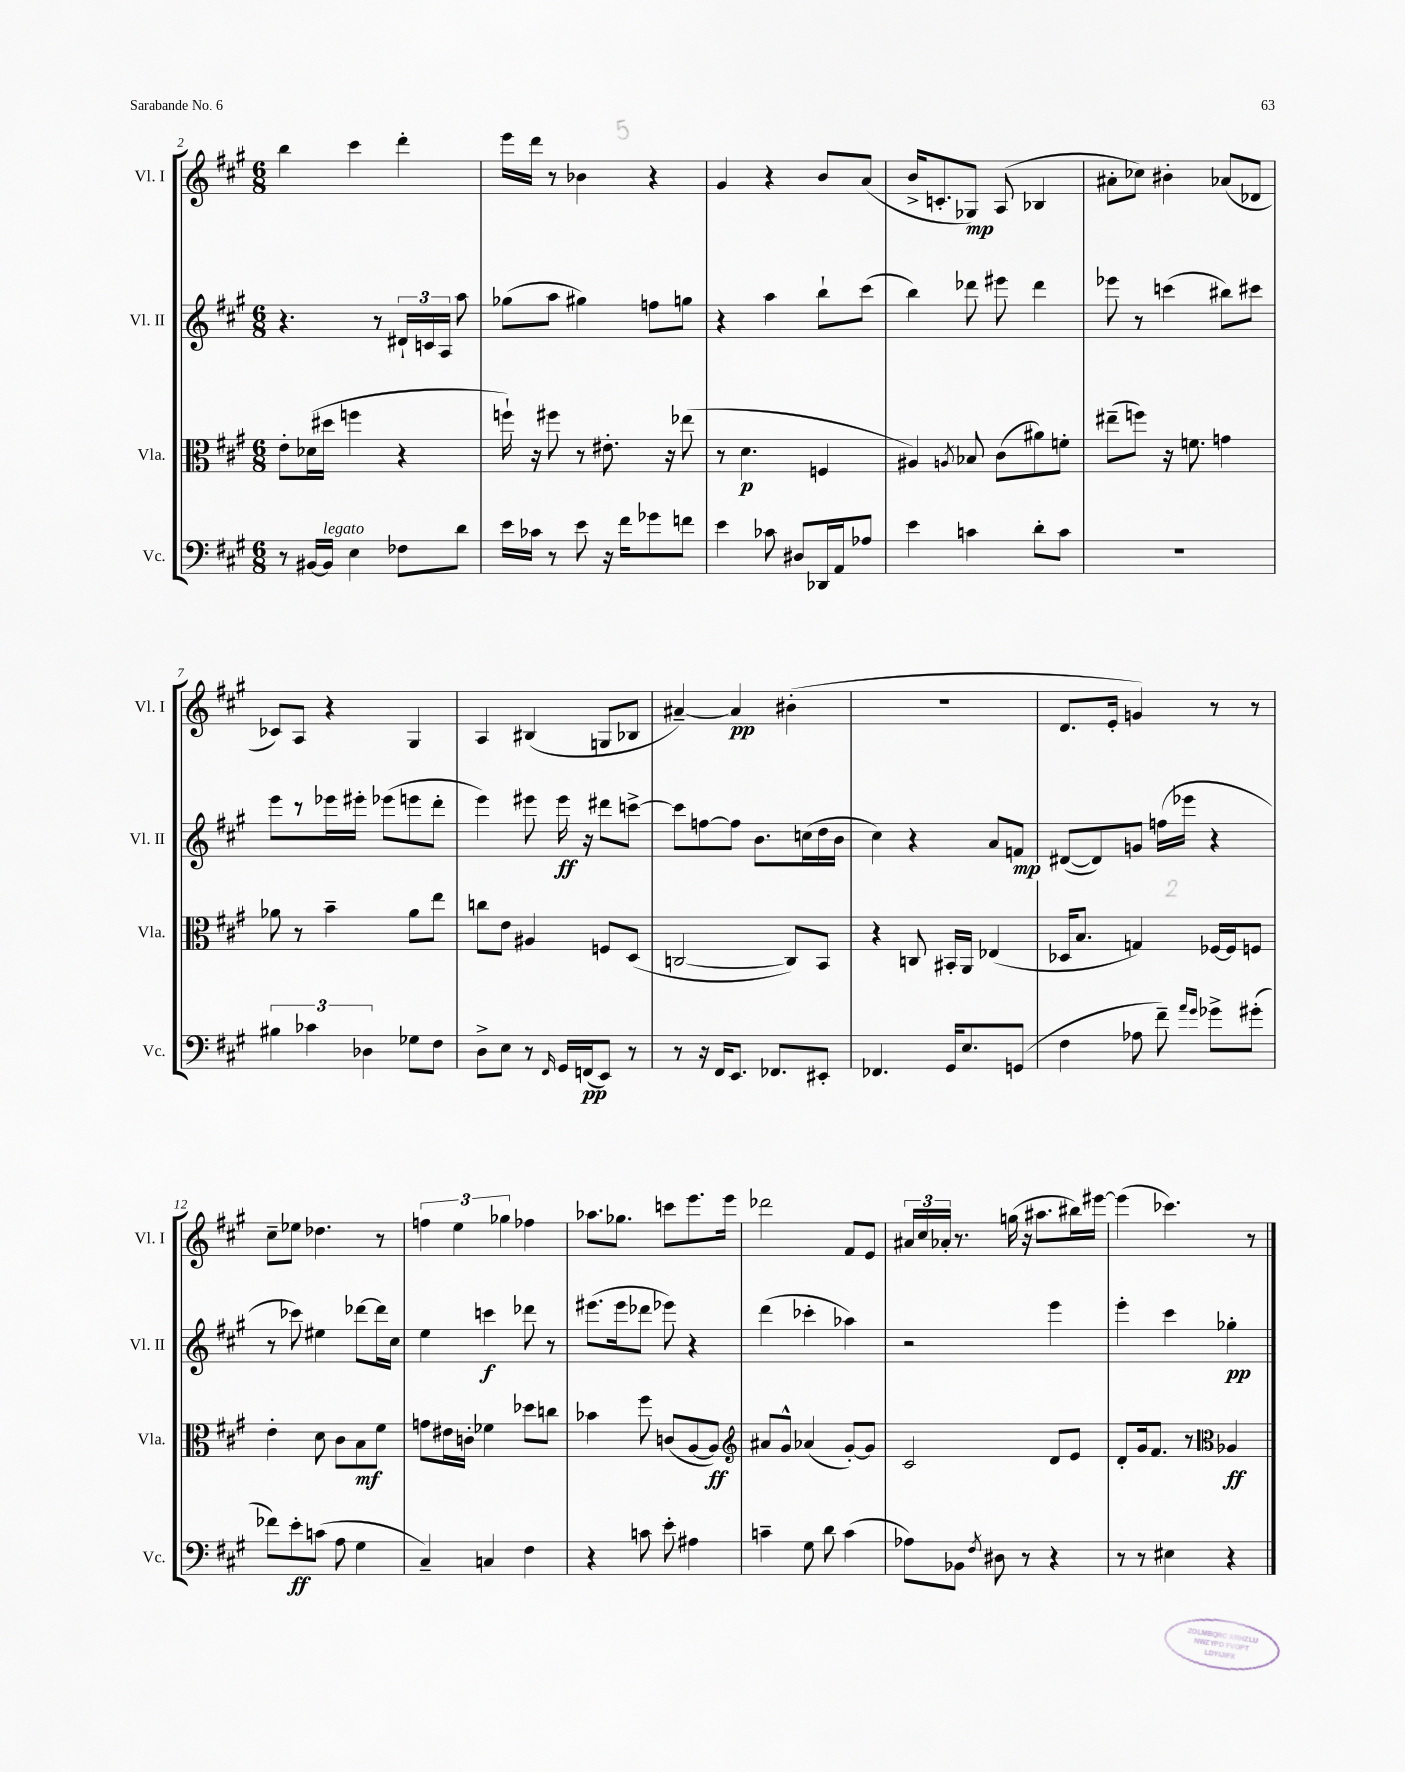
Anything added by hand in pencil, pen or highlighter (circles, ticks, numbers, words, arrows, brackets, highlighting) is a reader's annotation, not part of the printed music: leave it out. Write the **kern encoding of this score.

**kern	**dynam	**kern	**dynam	**kern	**dynam	**kern	**dynam
*part4	*part4	*part3	*part3	*part2	*part2	*part1	*part1
*staff4	*staff4	*staff3	*staff3	*staff2	*staff2	*staff1	*staff1
*I"Vc.	*	*I"Vla.	*	*I"Vl. II	*	*I"Vl. I	*
*I'Vc.	*	*I'Vla.	*	*I'Vl. II	*	*I'Vl. I	*
*clefF4	*	*clefC3	*	*clefG2	*	*clefG2	*
*k[f#c#g#]	*	*k[f#c#g#]	*	*k[f#c#g#]	*	*k[f#c#g#]	*
*M6/8	*	*M6/8	*	*M6/8	*	*M6/8	*
=2	=2	=2	=2	=2	=2	=2	=2
8r	.	8e'\L	.	4.r	.	4bb\	.
[16BB#X/LL	.	(16d-X\L	.	.	.	.	.
!LO:TX:a:i:t=legato	!	!	!	!	!	!	!
16BB#/JJ]	.	16dd#X\JJ	.	.	.	.	.
4E\	.	4ffn\	.	.	.	4ccc#\	.
.	.	.	.	8r	.	.	.
8F-X\L	.	4r	.	24d#X`/LL	.	4ddd'\	.
.	.	.	.	24cn/	.	.	.
.	.	.	.	24A/JJ	.	.	.
8d\J	.	.	.	8aa\	.	.	.
=3	=3	=3	=3	=3	=3	=3	=3
16e\LL	.	16ffn`\)	.	(8gg-X\L	.	16eee\LL	.
16c-X\JJ	.	16r	.	.	.	16ddd\JJ	.
8r	.	8ff#X\	.	8aa\J	.	8r	.
8e\	.	8r	.	4gg#X\)	.	4b-X\	.
16r	.	8.e#X'\	.	.	.	.	.
16f#\KL	.	.	.	.	.	.	.
8g-X\	.	.	.	8ffn\L	.	4r	.
.	.	16r	.	.	.	.	.
8fn\J	.	(8ee-X\	.	8ggn\J	.	.	.
=4	=4	=4	=4	=4	=4	=4	=4
4e\	.	8r	.	4r	.	4g#/	.
.	.	4.d\	p	.	.	.	.
8c-X\	.	.	.	4aa\	.	4r	.
8D#X/L	.	.	.	.	.	.	.
16DD-X/L	.	4Fn/	.	8bb`\L	.	8b/L	.
16AA/J	.	.	.	.	.	.	.
8A-X/J	.	.	.	(8ccc#\J	.	(8a/J	.
=5	=5	=5	=5	=5	=5	=5	=5
4e\	.	4A#X/)	.	4bb\)	.	16b^/KL	.
.	.	.	.	.	.	8.cn'/	.
.	.	8qAn/	.	.	.	.	.
4cn\	.	8B-X/	.	8ddd-X\	.	8G-X/J)	mp
.	.	(8c#\L	.	8eee#X\	.	(8A/	.
8d'\L	.	8a#X\)	.	4ddd-\	.	4B-X/	.
8c\J	.	8fn'\J	.	.	.	.	.
=6	=6	=6	=6	=6	=6	=6	=6
2.r	.	(8ee#X~\L	.	8eee-X\	.	8a#X'\L	.
.	.	8ffn\J)	.	8r	.	8cc-X\J)	.
.	.	16r	.	(4cccn\	.	4b#X'\	.
.	.	8.fn\	.	.	.	.	.
.	.	4gn\	.	8bb#X\L)	.	(8a-X/L	.
.	.	.	.	8ccc#X\J	.	8d-X/J	.
!!LO:LB:g=z
=7	=7	=7	=7	=7	=7	=7	=7
6B#X\	.	8a-X\	.	8eee\L	.	8c-X/L)	.
.	.	8r	.	8r	.	8A/J	.
6c-X\	.	.	.	.	.	.	.
.	.	4b~\	.	16eee-X\L	.	4r	.
.	.	.	.	16eee#X'\JJ	.	.	.
6D-X\	.	.	.	.	.	.	.
.	.	.	.	(8eee-X\L	.	.	.
8G-X\L	.	8a-\L	.	8eeen\	.	4G#/	.
8F#\J	.	8ee\J	.	8ddd'\J	.	.	.
=8	=8	=8	=8	=8	=8	=8	=8
8D^\L	.	8ccn\L	.	4eee\)	.	4A/	.
8E\J	.	8e\J	.	.	.	.	.
8r	.	4A#X/	.	8eee#X\	.	(4B#X/	.
16qqFF#/	.	.	.	.	.	.	.
16GG#/LL	.	.	.	16eee#\	ff	.	.
(16FFn/J	pp	.	.	16r	.	.	.
8EE/J)	.	8Fn/L	.	8ddd#X\L	.	8Gn/L	.
8r	.	(8D/J	.	[8cccn^\J	.	8B-X/J	.
=9	=9	=9	=9	=9	=9	=9	=9
8r	.	[2Cn/	.	8ccc\L]	.	[4a#X~/)	.
16r	.	.	.	[8ffn\	.	.	.
16FF#/KL	.	.	.	.	.	.	.
8.EE/J	.	.	.	8ff\J]	.	4a#/]	pp
.	.	.	.	8.b\L	.	.	.
8.FF-X/L	.	.	.	.	.	.	.
.	.	8C/L])	.	.	.	(4b#X'\	.
.	.	.	.	(16ccn\L	.	.	.
8EE#X'/J	.	8BB/J	.	16dd\	.	.	.
.	.	.	.	16b\JJ	.	.	.
=10	=10	=10	=10	=10	=10	=10	=10
4.FF-X/	.	4r	.	4cc#\)	.	2.r	.
.	.	8Cn/	.	4r	.	.	.
16GG#/KL	.	16BB#X'/LL	.	.	.	.	.
8.E/	.	16AA/JJ	.	.	.	.	.
.	.	(4E-X/	.	8a/L	.	.	.
(8GGn/J	.	.	.	8fn/J	mp	.	.
=11	=11	=11	=11	=11	=11	=11	=11
4F#\	.	16D-X/KL	.	([8d#X/L	.	8.d/L	.
.	.	8.B/J	.	.	.	.	.
.	.	.	.	8d#/])	.	.	.
.	.	.	.	.	.	16e'/Jk	.
8A-X\	.	4Gn/)	.	8gn/J	.	4gn/)	.
8f#~\)	.	.	.	(16ffn\LL	.	.	.
.	.	.	.	16eee-X\JJ	.	.	.
16qqa/LL	.	.	.	.	.	.	.
16qqg#/JJ	.	.	.	.	.	.	.
8g-X^\L	.	[16F-X/LL	.	4r	.	8r	.
.	.	16F-/J]	.	.	.	.	.
(8g#X'\J	.	8Fn/J	.	.	.	8r	.
!!LO:LB:g=z
=12	=12	=12	=12	=12	=12	=12	=12
8f-X\L)	.	4e'\	.	8r	.	8cc#~\L	.
8e'\	ff	.	.	8ccc-X\)	.	8ee-X\J	.
(8cn\J	.	8d\	.	4ee#X\	.	4.dd-X\	.
8A\	.	8c#\L	.	.	.	.	.
4G#\	.	8B\	mf	[8ddd-X\L	.	.	.
.	.	8f#\J	.	16ddd-\L]	.	8r	.
.	.	.	.	16cc#\JJ	.	.	.
=13	=13	=13	=13	=13	=13	=13	=13
4C#~/)	.	8gn\L	.	4ee\	.	6ffn\	.
.	.	16e#X\L	.	.	.	.	.
.	.	.	.	.	.	6ee\	.
.	.	16cn'\JJ	.	.	.	.	.
4Cn/	.	4f-X\	.	4cccn\	f	.	.
.	.	.	.	.	.	6gg-X\	.
4F#\	.	8dd-X\L	.	8ddd-X\	.	4ff-X\	.
.	.	8ccn\J	.	8r	.	.	.
=14	=14	=14	=14	=14	=14	=14	=14
4r	.	4b-X\	.	(8.eee#X\L	.	8.aa-X\L	.
.	.	.	.	16eee#\k	.	8.gg-X\J	.
8cn\	.	8ff#\	.	8ddd-X\J	.	.	.
8e'\	.	(8cn/L	.	8eee-X\)	.	8cccn\L	.
4A#X\	.	[8A/	.	4r	.	8.eee\	.
.	.	8A/J])	ff	.	.	.	.
.	.	.	.	.	.	16eee\Jk	.
=15	=15	=15	=15	=15	=15	=15	=15
*	*	*clefG2	*	*	*	*	*
4cn~\	.	8a#X/L	.	(4ddd\	.	2ddd-X\	.
.	.	8g#^^/J	.	.	.	.	.
8G#\	.	(4a-X/	.	4ccc-X'\	.	.	.
8d\	.	.	.	.	.	.	.
(4c\	.	[8g#'/L)	.	4aa-X\)	.	8f#/L	.
.	.	8g#/J]	.	.	.	8e/J	.
=16	=16	=16	=16	=16	=16	=16	=16
8A-X\L)	.	2c#/	.	2r	.	24a#X/LL	.
.	.	.	.	.	.	24cc#/	.
.	.	.	.	.	.	24a-X'/JJ	.
8BB-X\J	.	.	.	.	.	8.r	.
8qF#/	.	.	.	.	.	.	.
8D#X\	.	.	.	.	.	.	.
.	.	.	.	.	.	(16ggn\	.
8r	.	.	.	.	.	16r	.
.	.	.	.	.	.	8.aa#X\L	.
4r	.	8d/L	.	4eee\	.	.	.
.	.	8e/J	.	.	.	16bb#X\L)	.
.	.	.	.	.	.	[16eee#X\JJ	.
=17	=17	=17	=17	=17	=17	=17	=17
8r	.	8d'/L	.	4eee'\	.	(4eee#\]	.
8r	.	16g#/k	.	.	.	.	.
.	.	8.f#/J	.	.	.	.	.
4E#X\	.	.	.	4ccc#\	.	4.ccc-X\)	.
.	.	8r	.	.	.	.	.
*	*	*clefC3	*	*	*	*	*
4r	.	4A-X/	ff	4gg-X'\	pp	.	.
.	.	.	.	.	.	8r	.
==	==	==	==	==	==	==	==
*-	*-	*-	*-	*-	*-	*-	*-
